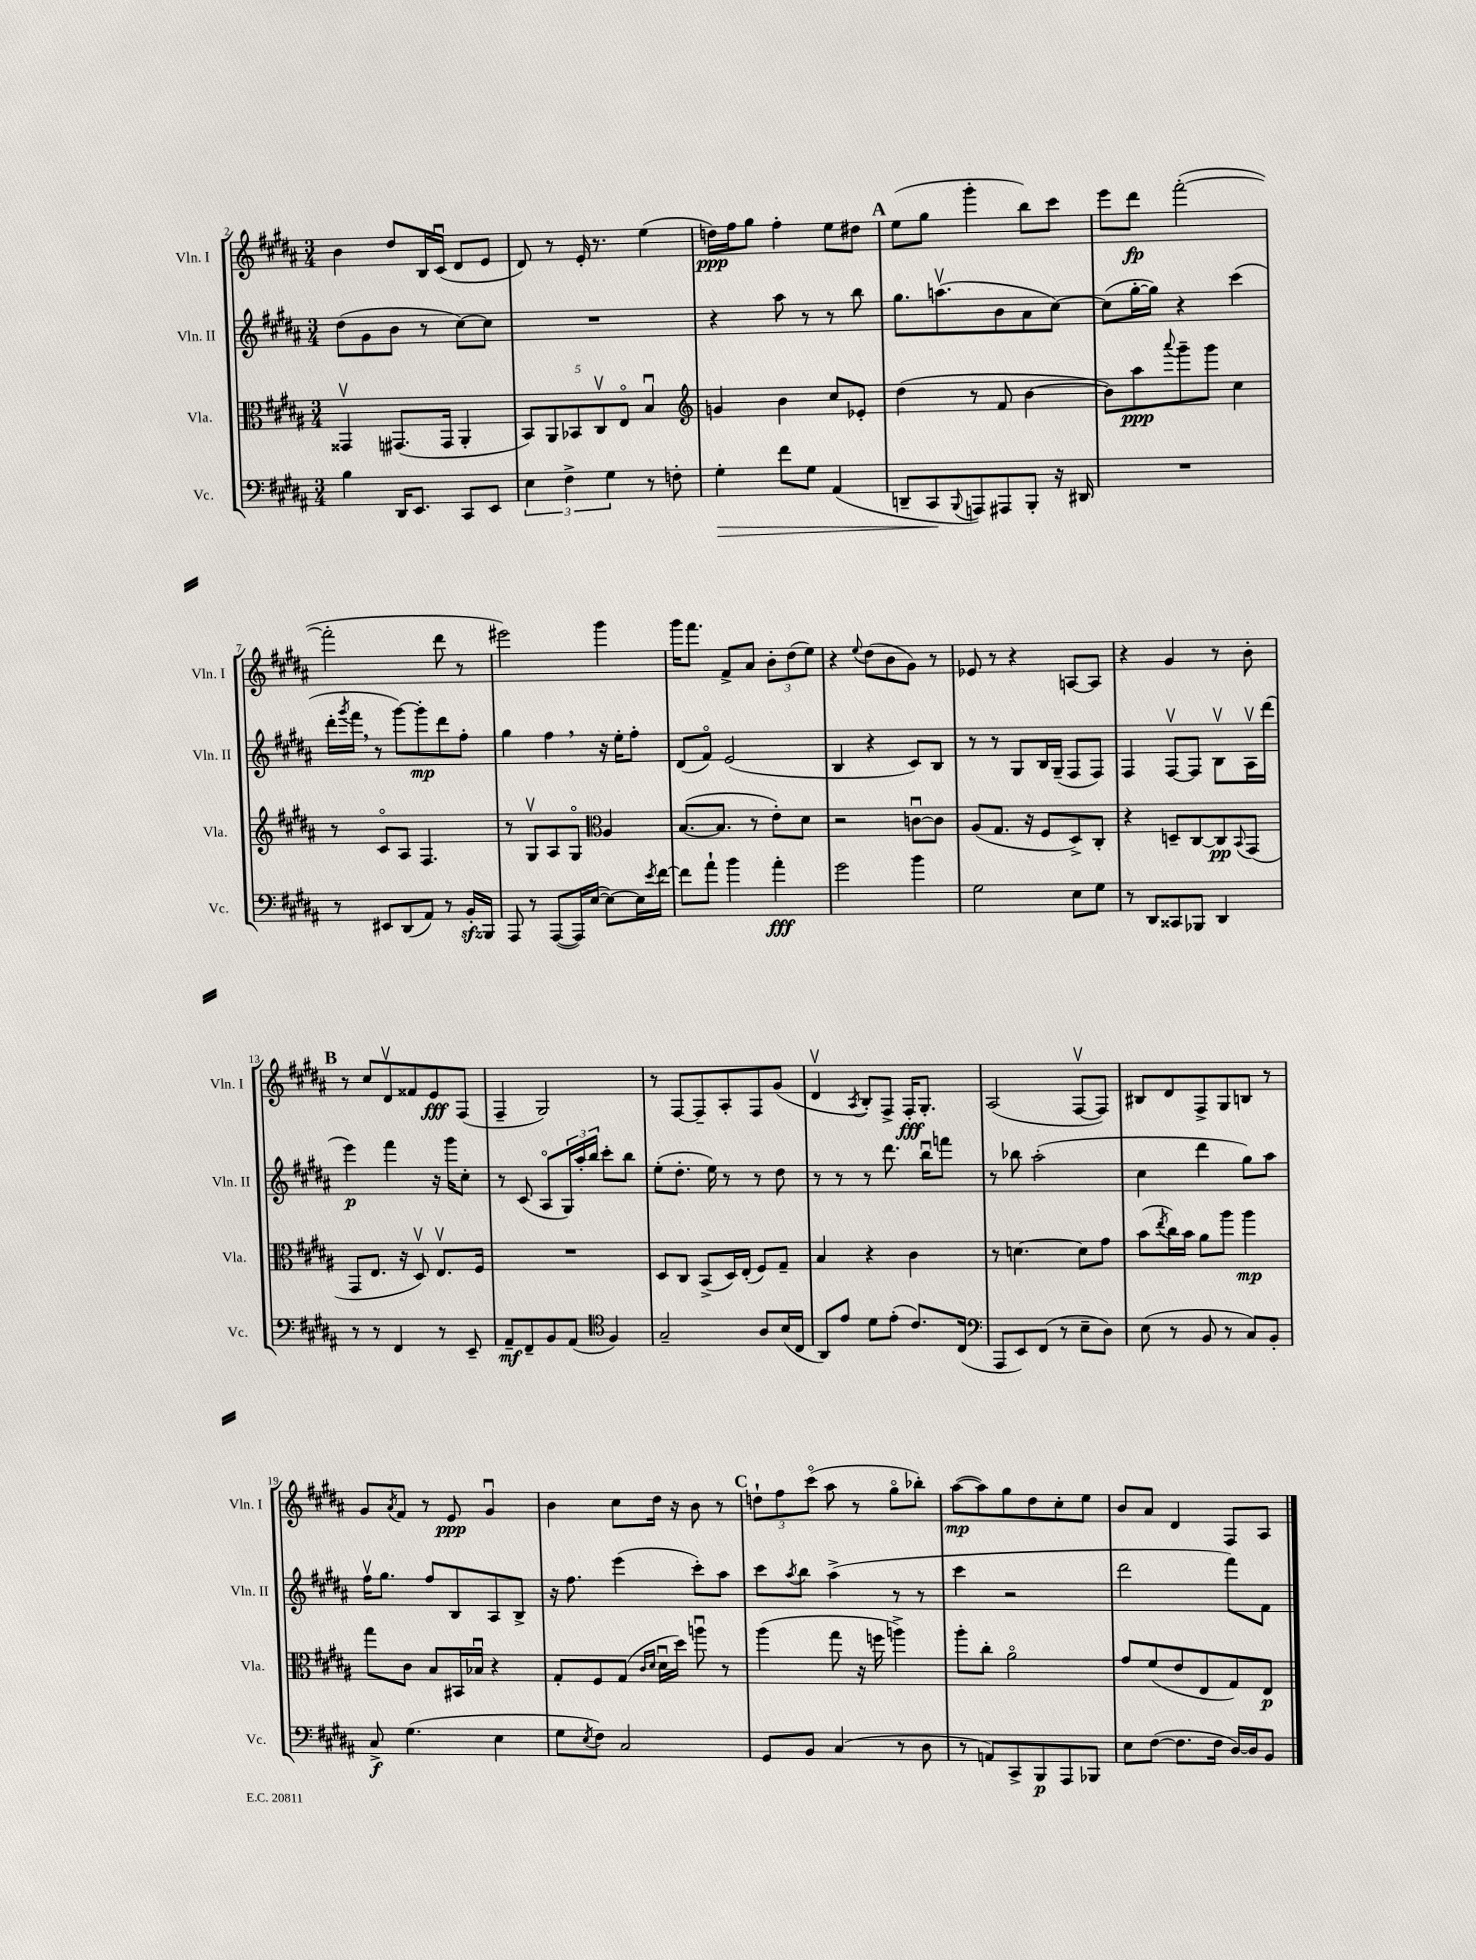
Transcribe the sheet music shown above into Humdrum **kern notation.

**kern	**dynam	**kern	**dynam	**kern	**dynam	**kern	**dynam
*part4	*part4	*part3	*part3	*part2	*part2	*part1	*part1
*staff4	*staff4	*staff3	*staff3	*staff2	*staff2	*staff1	*staff1
*I"Vc.	*	*I"Vla.	*	*I"Vln. II	*	*I"Vln. I	*
*I'Vc.	*	*I'Vla.	*	*I'Vln. II	*	*I'Vln. I	*
*clefF4	*	*clefC3	*	*clefG2	*	*clefG2	*
*k[f#c#g#d#a#]	*	*k[f#c#g#d#a#]	*	*k[f#c#g#d#a#]	*	*k[f#c#g#d#a#]	*
*M3/4	*	*M3/4	*	*M3/4	*	*M3/4	*
=2	=2	=2	=2	=2	=2	=2	=2
4B\	.	4GG##Xv/	.	(8dd#\L	.	4b\	.
.	.	.	.	8g#\	.	.	.
16DD#/KL	.	(8.GG#X/L	.	8b\J	.	8dd#/L	.
8.EE/J	.	.	.	.	.	.	.
.	.	.	.	8r	.	16B/L	.
.	.	16GG#/Jk	.	.	.	(16c#u/JJ	.
8CC#/L	.	4AA#'/	.	[8cc#\L)	.	8d#/L	.
8EE/J	.	.	.	8cc#\J]	.	8e/J	.
=3	=3	=3	=3	=3	=3	=3	=3
6E\	.	10BB/L)	.	2.r	.	8d#/)	.
.	.	10AA#/	.	.	.	.	.
.	.	.	.	.	.	8r	.
6F#^\	.	.	.	.	.	.	.
.	.	10BB-X/	.	.	.	.	.
.	.	.	.	.	.	16e'/	.
.	.	10C#v/	.	.	.	.	.
.	.	.	.	.	.	8.r	.
6G#\	.	.	.	.	.	.	.
.	.	10E/J	.	.	.	.	.
8r	.	4Bu/	.	.	.	(4ee\	.
8Fn'\	.	.	.	.	.	.	.
=4	=4	=4	=4	=4	=4	=4	=4
*	*	*clefG2	*	*	*	*	*
!	!LO:HP:b	!	!	!	!	!	!
4G#'\	>	4gn/	.	4r	.	16ddn\LL)	ppp
.	.	.	.	.	.	16ff#\J	.
.	.	.	.	.	.	8gg#\J	.
8f#\L	.	4b\	.	8aa#\	.	4ff#'\	.
8G#\J	.	.	.	8r	.	.	.
(4AA#/	.	8cc#/L	.	8r	.	8ee\L	.
.	.	8e-X'/J	.	8bb\	.	8dd#X\J	.
!!LO:REH:place=s1:t=A
=5	=5	=5	=5	=5	=5	=5	=5
8DDn~/L	.	(4dd#\	.	8.gg#\L	.	(8ee\L	.
8CC#/	.	.	.	.	.	8gg#\J	.
.	.	.	.	(8.aanv\	.	.	.
8qqBBB/	.	.	.	.	.	.	.
8AAAn/)	]	8r	.	.	.	4ggg#'\	.
8AAA#X/	.	8f#/	.	8b\	.	.	.
8BBB'/J	.	[4b\	.	8a#\	.	8bb\L)	.
16r	.	.	.	[8cc#\J)	.	8ccc#\J	.
16DD#X/	.	.	.	.	.	.	.
=6	=6	=6	=6	=6	=6	=6	=6
2.r	.	8b\L])	.	(8cc#\L]	.	8eee\L	.
.	.	8aa#\	ppp	[16gg#'\L	.	8ddd#\J	fp
.	.	.	.	16gg#\JJ])	.	.	.
.	.	8qqaaa#/	.	.	.	.	.
.	.	8ggg#~\	.	4r	.	([2fff#'\	.
.	.	8ggg#\J	.	.	.	.	.
.	.	4cc#\	.	(4ccc#\	.	.	.
!!LO:LB:g=z
=7	=7	=7	=7	=7	=7	=7	=7
8r	.	8r	.	16ddd#'\LL	.	2fff#'\]	.
.	.	.	.	8qggg#/	.	.	.
.	.	.	.	16fff#,\JJ	.	.	.
8EE#X/L	.	8c#/L	.	8r	.	.	.
(8DD#/	.	8A#/J	.	[8ggg#\L)	.	.	.
8AA#/J)	.	4.F#/	.	8ggg#'\]	mp	.	.
8r	.	.	.	8ddd#\	.	8ddd#\	.
16BBzz'/LL	.	.	.	8ff#'\J	.	8r	.
16BBB/JJ	.	.	.	.	.	.	.
=8	=8	=8	=8	=8	=8	=8	=8
8AAA#/	.	8r	.	4gg#\	.	2eee#X\)	.
8r	.	8G#v/L	.	.	.	.	.
([8AAA#/L	.	8A#/	.	4ff#,\	.	.	.
16AAA#/L])	.	8G#/J	.	.	.	.	.
([16E/JJ	.	.	.	.	.	.	.
*	*	*clefC3	*	*	*	*	*
8E\L_)	.	4A#/	.	16r	.	4ggg#\	.
.	.	.	.	16ee'\KL	.	.	.
16E\L]	.	.	.	8ff#'\J	.	.	.
8qe/	.	.	.	.	.	.	.
[16f#\JJ	.	.	.	.	.	.	.
=9	=9	=9	=9	=9	=9	=9	=9
8f#\L]	.	([8.B/L	.	(8d#/L	.	16ggg#\KL	.
.	.	.	.	.	.	8.fff#\J	.
8a#`\J	.	.	.	8f#/J)	.	.	.
.	.	8.B/J]	.	.	.	.	.
4b\	.	.	.	(2e/	.	8f#^/L	.
.	.	8r	.	.	.	8a#/J	.
4a#'\	fff	8e'\L)	.	.	.	12b'\L	.
.	.	.	.	.	.	(12dd#\	.
.	.	8d#\J	.	.	.	.	.
.	.	.	.	.	.	12ee\J)	.
=10	=10	=10	=10	=10	=10	=10	=10
2g#\	.	2r	.	4B/	.	4r	.
.	.	.	.	.	.	8qqee/	.
.	.	.	.	4r	.	(8dd#\L	.
.	.	.	.	.	.	8b\	.
4b\	.	[8cnu\L	.	8c#/L)	.	8g#\J)	.
.	.	8c\J]	.	8B/J	.	8r	.
=11	=11	=11	=11	=11	=11	=11	=11
2G#\	.	(8A#/L	.	8r	.	8e-X/	.
.	.	8.G#/J	.	8r	.	8r	.
.	.	.	.	8G#/L	.	4r	.
.	.	16r	.	.	.	.	.
.	.	8F#/L	.	16B/L	.	.	.
.	.	.	.	(16G#~/JJ	.	.	.
8E\L	.	8D#^/)	.	8F#/L	.	[8An/L	.
8G#\J	.	8C#'/J	.	8F#/J)	.	8A/J]	.
=12	=12	=12	=12	=12	=12	=12	=12
8r	.	4r	.	4F#/	.	4r	.
8DD#/L	.	.	.	.	.	.	.
8CC##X/	.	8Dn~/L	.	[8F#v/L	.	4g#/	.
8BBB-X/J	.	[8C#/	.	8F#/J]	.	.	.
4DD#/	.	8C#/]	pp	8Bv\L	.	8r	.
.	.	8qqBB/	.	.	.	.	.
.	.	(8GG#/J	.	16A#v\L	.	8b'\	.
.	.	.	.	(16ddd#\JJ	.	.	.
!!LO:LB:g=z
!!LO:REH:place=s1:t=B
=13	=13	=13	=13	=13	=13	=13	=13
8r	.	8GG#/L	.	4eee\)	p	8r	.
8r	.	8.E/J	.	.	.	8cc#/L	.
4FF#/	.	.	.	4fff#\	.	8d#v/	.
.	.	16r	.	.	.	.	.
.	.	8D#v/)	.	.	.	8f##X/	.
8r	.	8.Ev/L	.	16r	.	8e/	fff
.	.	.	.	16ggg#\KL	.	.	.
8EE~/	.	.	.	8cc#'\J	.	(8F#/J	.
.	.	16F#/Jk	.	.	.	.	.
=14	=14	=14	=14	=14	=14	=14	=14
8AA#~/L	mf	2.r	.	8r	.	4F#~/	.
8FF#~/	.	.	.	(8c#/	.	.	.
8BB/	.	.	.	8A#/L	.	2G#/)	.
(8AA#/J	.	.	.	24G#/L)	.	.	.
.	.	.	.	24aa#'/	.	.	.
.	.	.	.	24bb/JJ	.	.	.
*clefC4	*	*	*	*	*	*	*
4F#/)	.	.	.	8ccc#'\L	.	.	.
.	.	.	.	8bb\J	.	.	.
=15	=15	=15	=15	=15	=15	=15	=15
2G#~/	.	8D#/L	.	(8ee'\L	.	8r	.
.	.	8C#/J	.	8.dd#'\J	.	[8F#/L	.
.	.	(8BB^/L	.	.	.	8F#~/]	.
.	.	.	.	16ee\)	.	.	.
.	.	16D#/L)	.	8r	.	8A#'/	.
.	.	(16E'/JJ	.	.	.	.	.
8A#/L	.	8F#/L)	.	8r	.	8F#/	.
(16B/L	.	8G#~/J	.	8dd#\	.	(8g#/J	.
16C#/JJ	.	.	.	.	.	.	.
=16	=16	=16	=16	=16	=16	=16	=16
8AA#/L)	.	4B/	.	8r	.	4d#v/	.
8e/J	.	.	.	8r	.	.	.
.	.	.	.	.	.	8qA#/	.
8d#\L	.	4r	.	8r	.	8B'/L)	.
(8e'\J	.	.	.	8.ddd#\	.	8F#^/J	.
8.c#/L)	.	4c#\	.	.	.	16F#'/KL	fff
.	.	.	.	16bbu\KL	.	8.G#'/J	.
.	.	.	.	8fffn\J	.	.	.
(16C#/Jk	.	.	.	.	.	.	.
=17	=17	=17	=17	=17	=17	=17	=17
*clefF4	*	*	*	*	*	*	*
8AAA#/L	.	8r	.	8r	.	(2A#/	.
8EE/)	.	[4.dn\	.	8bb-X\	.	.	.
(8FF#/J	.	.	.	(2aa#'\	.	.	.
8r	.	.	.	.	.	.	.
8E~\L	.	8d\L]	.	.	.	[8F#v/L	.
8D#\J)	.	8g#\J	.	.	.	8F#/J])	.
=18	=18	=18	=18	=18	=18	=18	=18
(8E\	.	(8b\L	.	4cc#\	.	8B#X/L	.
.	.	8qee/	.	.	.	.	.
8r	.	16cc#\L)	.	.	.	8d#/	.
.	.	16b\JJ	.	.	.	.	.
8BB/	.	8a#\L	.	4ddd#\	.	8F#^/	.
8r	.	8aa#\J	.	.	.	8G#/	.
8C#/L)	.	4aa#\	mp	8gg#\L)	.	8Bn/J	.
8BB'/J	.	.	.	8aa#\J	.	8r	.
!!LO:LB:g=z
=19	=19	=19	=19	=19	=19	=19	=19
8C#^/	f	8gg#\L	.	16ff#v\KL	.	8g#/L	.
.	.	.	.	8.gg#\J	.	.	.
.	.	.	.	.	.	8qa#/	.
(4.G#\	.	8c#\J	.	.	.	8f#/J	.
.	.	8B/L	.	8ff#/L	.	8r	.
.	.	16BB#X/L	.	8B/	.	8e/	ppp
.	.	16B-Xu/JJ	.	.	.	.	.
4E\	.	4r	.	8A#/	.	4g#u/	.
.	.	.	.	8B^/J	.	.	.
=20	=20	=20	=20	=20	=20	=20	=20
8G#\L	.	8G#'/L	.	16r	.	4b\	.
.	.	.	.	8.ff#\	.	.	.
8qE/	.	.	.	.	.	.	.
8F#\J)	.	8F#/	.	.	.	.	.
2C#/	.	(8G#/J	.	(4eee\	.	8cc#\L	.
.	.	16qqc#/LL	.	.	.	.	.
.	.	16qqd#/JJ	.	.	.	.	.
.	.	16d#u\LL	.	.	.	16dd#\Jk	.
.	.	16dd#\JJ)	.	.	.	16r	.
.	.	8aanu\	.	8ccc#'\L)	.	8b\	.
.	.	8r	.	8aa#\J	.	8r	.
!!LO:REH:place=s1:t=C
=21	=21	=21	=21	=21	=21	=21	=21
8GG#/L	.	(4aa#\	.	8ccc#\L	.	12ddn`\L	.
.	.	.	.	.	.	12ff#\	.
.	.	.	.	8qaa#/	.	.	.
8BB/J	.	.	.	8bb\J	.	.	.
.	.	.	.	.	.	(12ccc#\J	.
(4C#/	.	8gg#\	.	(4aa#^\	.	8aa#\	.
.	.	16r	.	.	.	8r	.
.	.	16ffn\	.	.	.	.	.
8r	.	4aan^\)	.	8r	.	8gg#\L	.
8D#\	.	.	.	8r	.	8bb-X'\J)	.
=22	=22	=22	=22	=22	=22	=22	=22
8r	.	8aa#'\L	.	4ccc#\	.	([8aa#\L	mp
8AAn/L)	.	8cc#'\J	.	.	.	8aa#\])	.
8CC#^/	.	2a#\	.	2r	.	8gg#\	.
8BBB/	p	.	.	.	.	8dd#\	.
8AAA#/	.	.	.	.	.	8cc#'\	.
8BBB-X/J	.	.	.	.	.	8ee\J	.
=23	=23	=23	=23	=23	=23	=23	=23
8E\L	.	8g#/L	.	2ddd#\	.	8b/L	.
([8F#\J	.	(8f#/	.	.	.	8a#/J	.
8.F#\L]	.	8e/	.	.	.	4d#/	.
.	.	8E/	.	.	.	.	.
16F#\Jk	.	.	.	.	.	.	.
[16D#/LL)	.	8G#/)	.	8fff#\L)	.	8F#/L	.
16D#/J]	.	.	.	.	.	.	.
8BB/J	.	8E/J	p	8f#\J	.	8A#/J	.
==	==	==	==	==	==	==	==
*-	*-	*-	*-	*-	*-	*-	*-
